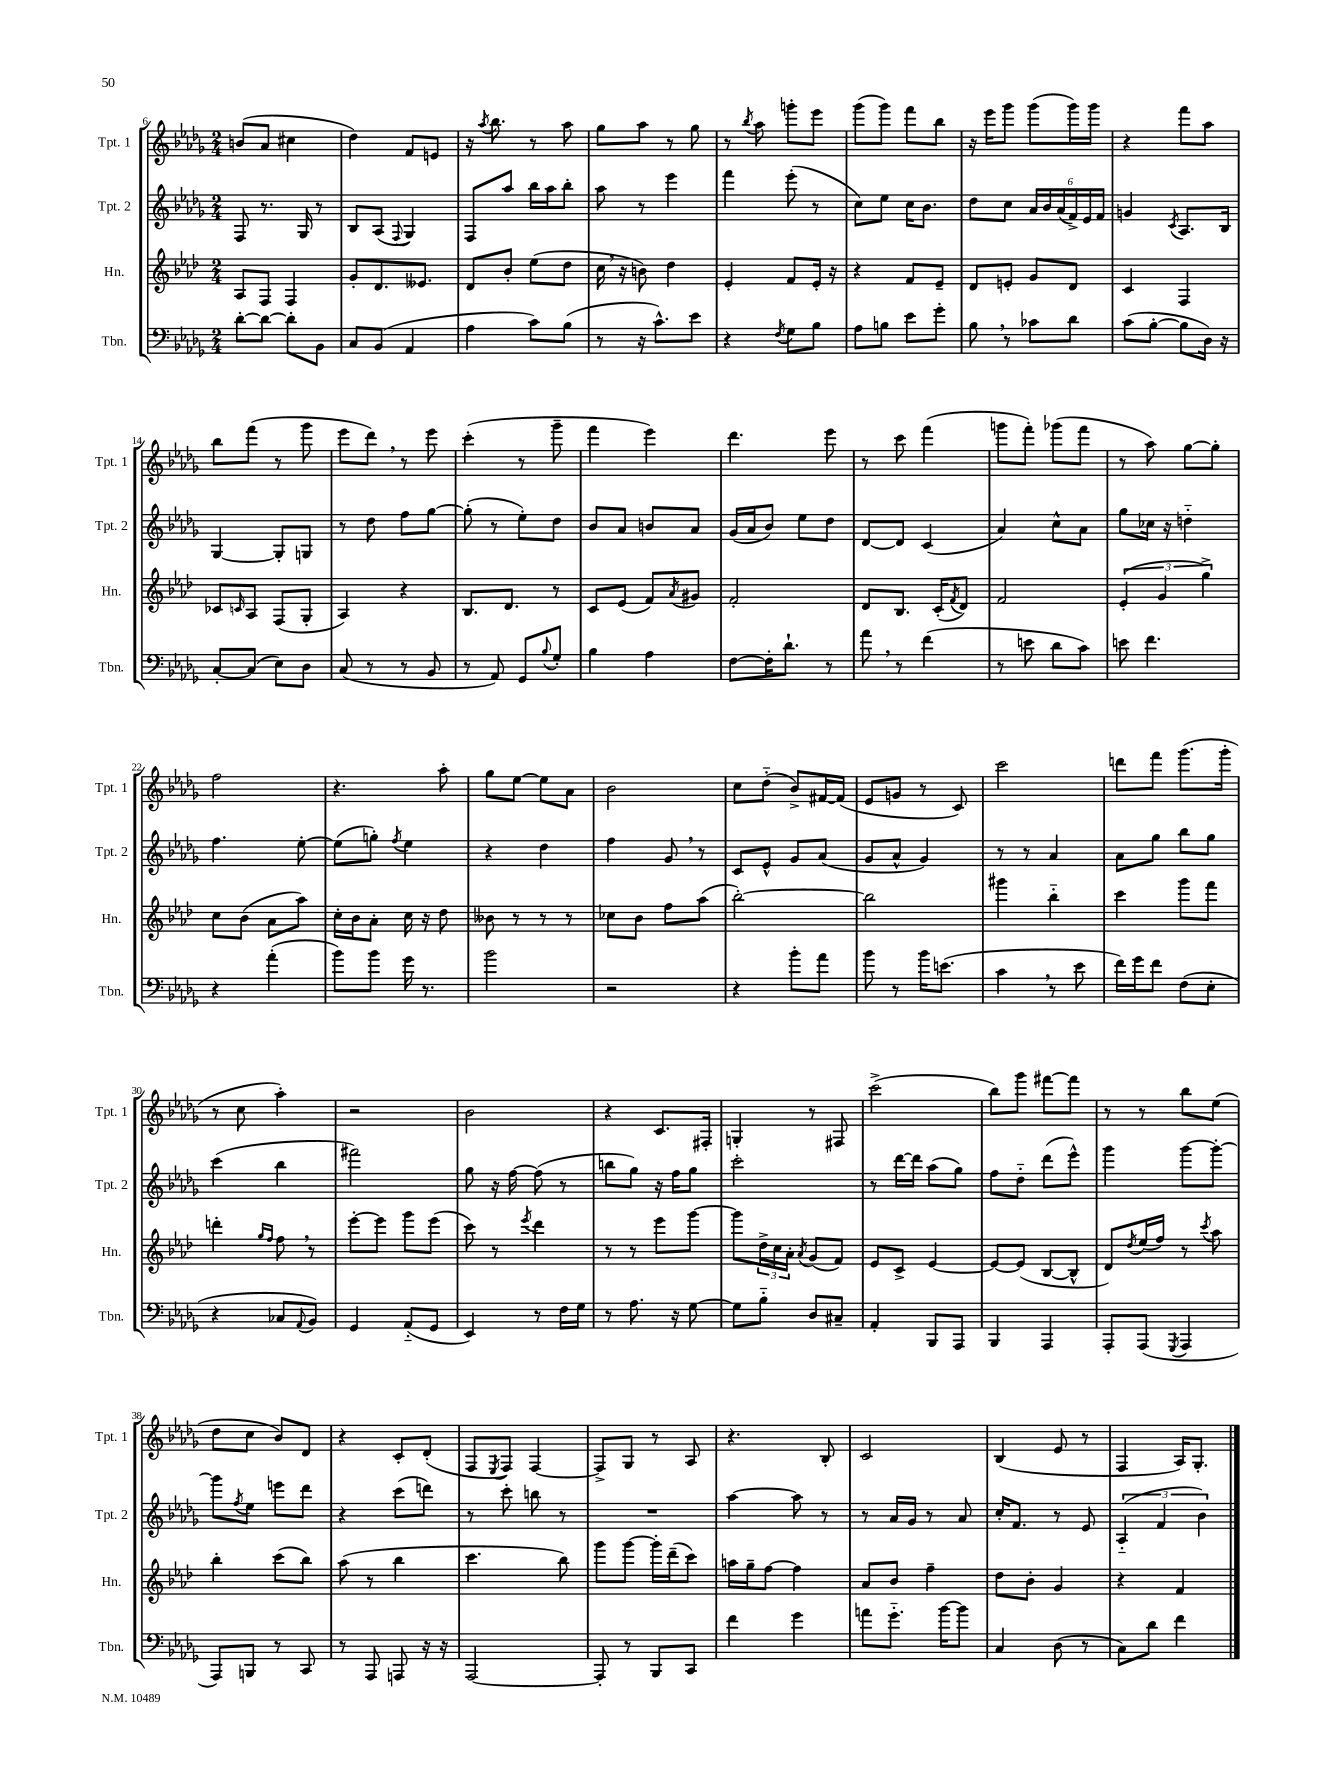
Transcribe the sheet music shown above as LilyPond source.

<<
\new StaffGroup <<
\new Staff = "s0" \with { instrumentName = "Tpt. 1" shortInstrumentName = "Tpt. 1" } {
    \clef treble \key des \major \numericTimeSignature \time 2/4
    b'8( aes'8 cis''4 |
    des''4) f'8 e'8 |
    r16 \acciaccatura { aes''8 } bes''8. r8 aes''8 |
    ges''8 aes''8 r8 ges''8 |
    r8 \acciaccatura { bes''8 } aes''8 g'''8-. ees'''8 |
    ges'''8( ges'''8) f'''8 bes''8 |
    r16 ees'''16 ges'''8 ges'''8( ges'''16) ges'''16 |
    r4 f'''8 aes''8 |
    bes''8 f'''8( r8 ges'''8 |
    ees'''8 des'''8) \breathe r8 ees'''8 |
    c'''4-.( r8 ges'''8-- |
    f'''4 ees'''4) |
    des'''4. ees'''8 |
    r8 c'''8 f'''4( |
    g'''8 f'''8-.) ges'''8( f'''8 |
    r8 aes''8) ges''8~ ges''8-. |
    f''2 |
    r4. aes''8-. |
    ges''8 ees''8~ ees''8 aes'8 |
    bes'2 |
    c''8 des''8-_( bes'8->) fis'16~ fis'16( |
    ees'8 g'8 r8 c'8) |
    c'''2 |
    d'''8 f'''8 ges'''8.( ges'''16-. |
    r8 c''8 aes''4-.) |
    r2 |
    bes'2 |
    r4 c'8. fis16-. |
    g4-. r8 fis8 |
    c'''2->( |
    bes''8) ges'''8 fis'''8~ fis'''8 |
    r8 r8 bes''8 ees''8( |
    des''8 c''8 bes'8) des'8 |
    r4 c'8-. des'8-.( |
    f8 \acciaccatura { ees8 } f8) f4~ |
    f8-> ges8 r8 aes8 |
    r4. bes8-. |
    c'2 |
    bes4( ees'8 r8 |
    f4 aes16) ges8.-. \bar "|." |
}
\new Staff = "s1" \with { instrumentName = "Tpt. 2" shortInstrumentName = "Tpt. 2" } {
    \clef treble \key des \major \numericTimeSignature \time 2/4
    f8 r8. ges16 r8 |
    bes8 aes8( \appoggiatura { f8 } ges4) |
    f8 aes''8 bes''16 aes''16 bes''8-. |
    aes''8 r8 ees'''4 |
    f'''4 ees'''8-.( r8 |
    c''8) ees''8 c''16 bes'8. |
    des''8 c''8 \tuplet 6/4 { aes'16 bes'16 aes'16( f'16->) ees'16 f'16 } |
    g'4 \acciaccatura { c'8 } aes8. bes16 |
    ges4~ ges8-. g8 |
    r8 des''8 f''8 ges''8~ |
    ges''8-.( r8 ees''8-.) des''8 |
    bes'8 aes'8 b'8 aes'8 |
    ges'16( aes'16 bes'8) ees''8 des''8 |
    des'8~ des'8 c'4( |
    aes'4) c''8-^ aes'8 |
    ges''8 ces''16 r16 d''4-_ |
    f''4. ees''8~-. |
    ees''8( g''8-.) \acciaccatura { f''8 } ees''4 |
    r4 des''4 |
    f''4 ges'8 \breathe r8 |
    c'8 ees'8-^ ges'8 aes'8( |
    ges'8 aes'8-^ ges'4) |
    r8 r8 aes'4 |
    aes'8 ges''8 bes''8 ges''8 |
    c'''4( bes''4 |
    fis'''2) |
    ges''8 r16 f''16~ f''8( r8 |
    b''8 ges''8) r16 f''16 ges''8 |
    c'''2-. |
    r8 des'''16~ des'''16 aes''8( ges''8) |
    f''8 des''8-_ des'''8( ees'''8-^) |
    ges'''4 ges'''8~ ges'''8~-. |
    ges'''8 \acciaccatura { f''8 } ees''8 e'''8 des'''8 |
    r4 c'''8( d'''8) |
    r8 c'''8-. b''8 r8 |
    R2 |
    aes''4~ aes''8 r8 |
    r8 aes'16 ges'16 r8 aes'8 |
    c''16-. f'8. r8 ees'8 |
    \tuplet 3/2 { aes4-_( f'4 bes'4) } \bar "|." |
}
\new Staff = "s2" \with { instrumentName = "Hn." shortInstrumentName = "Hn." } {
    \clef treble \key aes \major \numericTimeSignature \time 2/4
    aes8 f8 f4 |
    g'8-. des'8. eeses'8. |
    des'8 bes'8-. ees''8( des''8 |
    c''16 \breathe r16 b'8) des''4 |
    ees'4-. f'8 ees'16-. r16 |
    r4 f'8 ees'8-- |
    des'8 e'8-. g'8 des'8 |
    c'4 f4 |
    ces'8 \grace { c'16 } aes8 f8( g8-. |
    aes4) r4 |
    bes8. des'8. r8 |
    c'8 ees'8( f'8) \acciaccatura { aes'8 } gis'8 |
    f'2-. |
    des'8 bes8. c'16-.( \acciaccatura { f'8 } des'8) |
    f'2 |
    \tuplet 3/2 { ees'4-.( g'4 g''4->) } |
    c''8 bes'8( aes'8 aes''8) |
    c''16-. bes'16 aes'8-. c''16 r16 des''8 |
    beses'8 r8 r8 r8 |
    ces''8 bes'8 f''8 aes''8( |
    bes''2~-.) |
    bes''2 |
    gis'''4 bes''4-_ |
    c'''4 g'''8 f'''8 |
    d'''4-. \grace { g''16 f''16 } f''8 \breathe r8 |
    ees'''8~-. ees'''8 g'''8 ees'''8( |
    c'''8) r8 \acciaccatura { ees'''8 } des'''4 |
    r8 r8 ees'''8 g'''8~ |
    g'''8 \tuplet 3/2 { des''16-> c''16 aes'16-. } \acciaccatura { aes'8 } g'8( f'8) |
    ees'8 c'8-> ees'4~ |
    ees'8~ ees'8( bes8~ bes8-^ |
    des'8) \acciaccatura { des''8 } ees''16( f''16) r8 \acciaccatura { c'''8 } aes''8 |
    bes''4-. c'''8( bes''8) |
    aes''8( r8 bes''4 |
    c'''4. bes''8) |
    g'''8 g'''8~ g'''16-. des'''16--( c'''8) |
    a''16 g''16-- f''8~ f''4 |
    aes'8 bes'8 f''4-- |
    des''8 bes'8-. g'4 |
    r4 f'4 \bar "|." |
}
\new Staff = "s3" \with { instrumentName = "Tbn." shortInstrumentName = "Tbn." } {
    \clef bass \key des \major \numericTimeSignature \time 2/4
    des'8~-. des'8~ des'8-. bes,8 |
    c8 bes,8( aes,4 |
    aes4 c'8) bes8( |
    r8 r16 c'8.-^) ees'8 |
    r4 \acciaccatura { f8 } ges8 bes8 |
    aes8 b8 ees'8 ges'8-. |
    bes8 \breathe r8 ces'8 des'8 |
    c'8( bes8~-. bes8 des16) r16 |
    c8~-. c8( ees8) des8 |
    c8( r8 r8 bes,8 |
    r8 aes,8) ges,8 \appoggiatura { bes8 } ges8-. |
    bes4 aes4 |
    f8~ f16-. des'8.-! r8 |
    aes'8 \breathe r8 f'4( |
    r8 e'8 des'8 c'8) |
    e'8 f'4. |
    r4 aes'4-.( |
    bes'8) bes'8 ges'16 r8. |
    bes'2 |
    r2 |
    r4 bes'8-. aes'8 |
    bes'8 r8 bes'16 e'8.( |
    c'4 \breathe r8 ees'8 |
    f'16) ges'16 f'8 f8( ees8-. |
    r4 ces8 \appoggiatura { aes,8 } bes,8) |
    ges,4 aes,8-_( ges,8 |
    ees,4) r8 f16 ges16 |
    r8 aes8. r16 ges8~ |
    ges8 bes8-_ des8 cis8-- |
    aes,4-. bes,,8 aes,,8 |
    bes,,4 aes,,4 |
    aes,,8-. aes,,8( \acciaccatura { ges,,8 } aes,,4 |
    aes,,8) b,,8 r8 c,8 |
    r8 aes,,8 a,,8 r16 r16 |
    aes,,2~ |
    aes,,8-. r8 bes,,8 c,8 |
    f'4 ges'4 |
    a'8 ges'8.-_ bes'16~ bes'8 |
    c4 des8( r8 |
    c8) des'8 f'4 \bar "|." |
}
>>
>>
\layout { \context { \Score currentBarNumber = #6 } }
